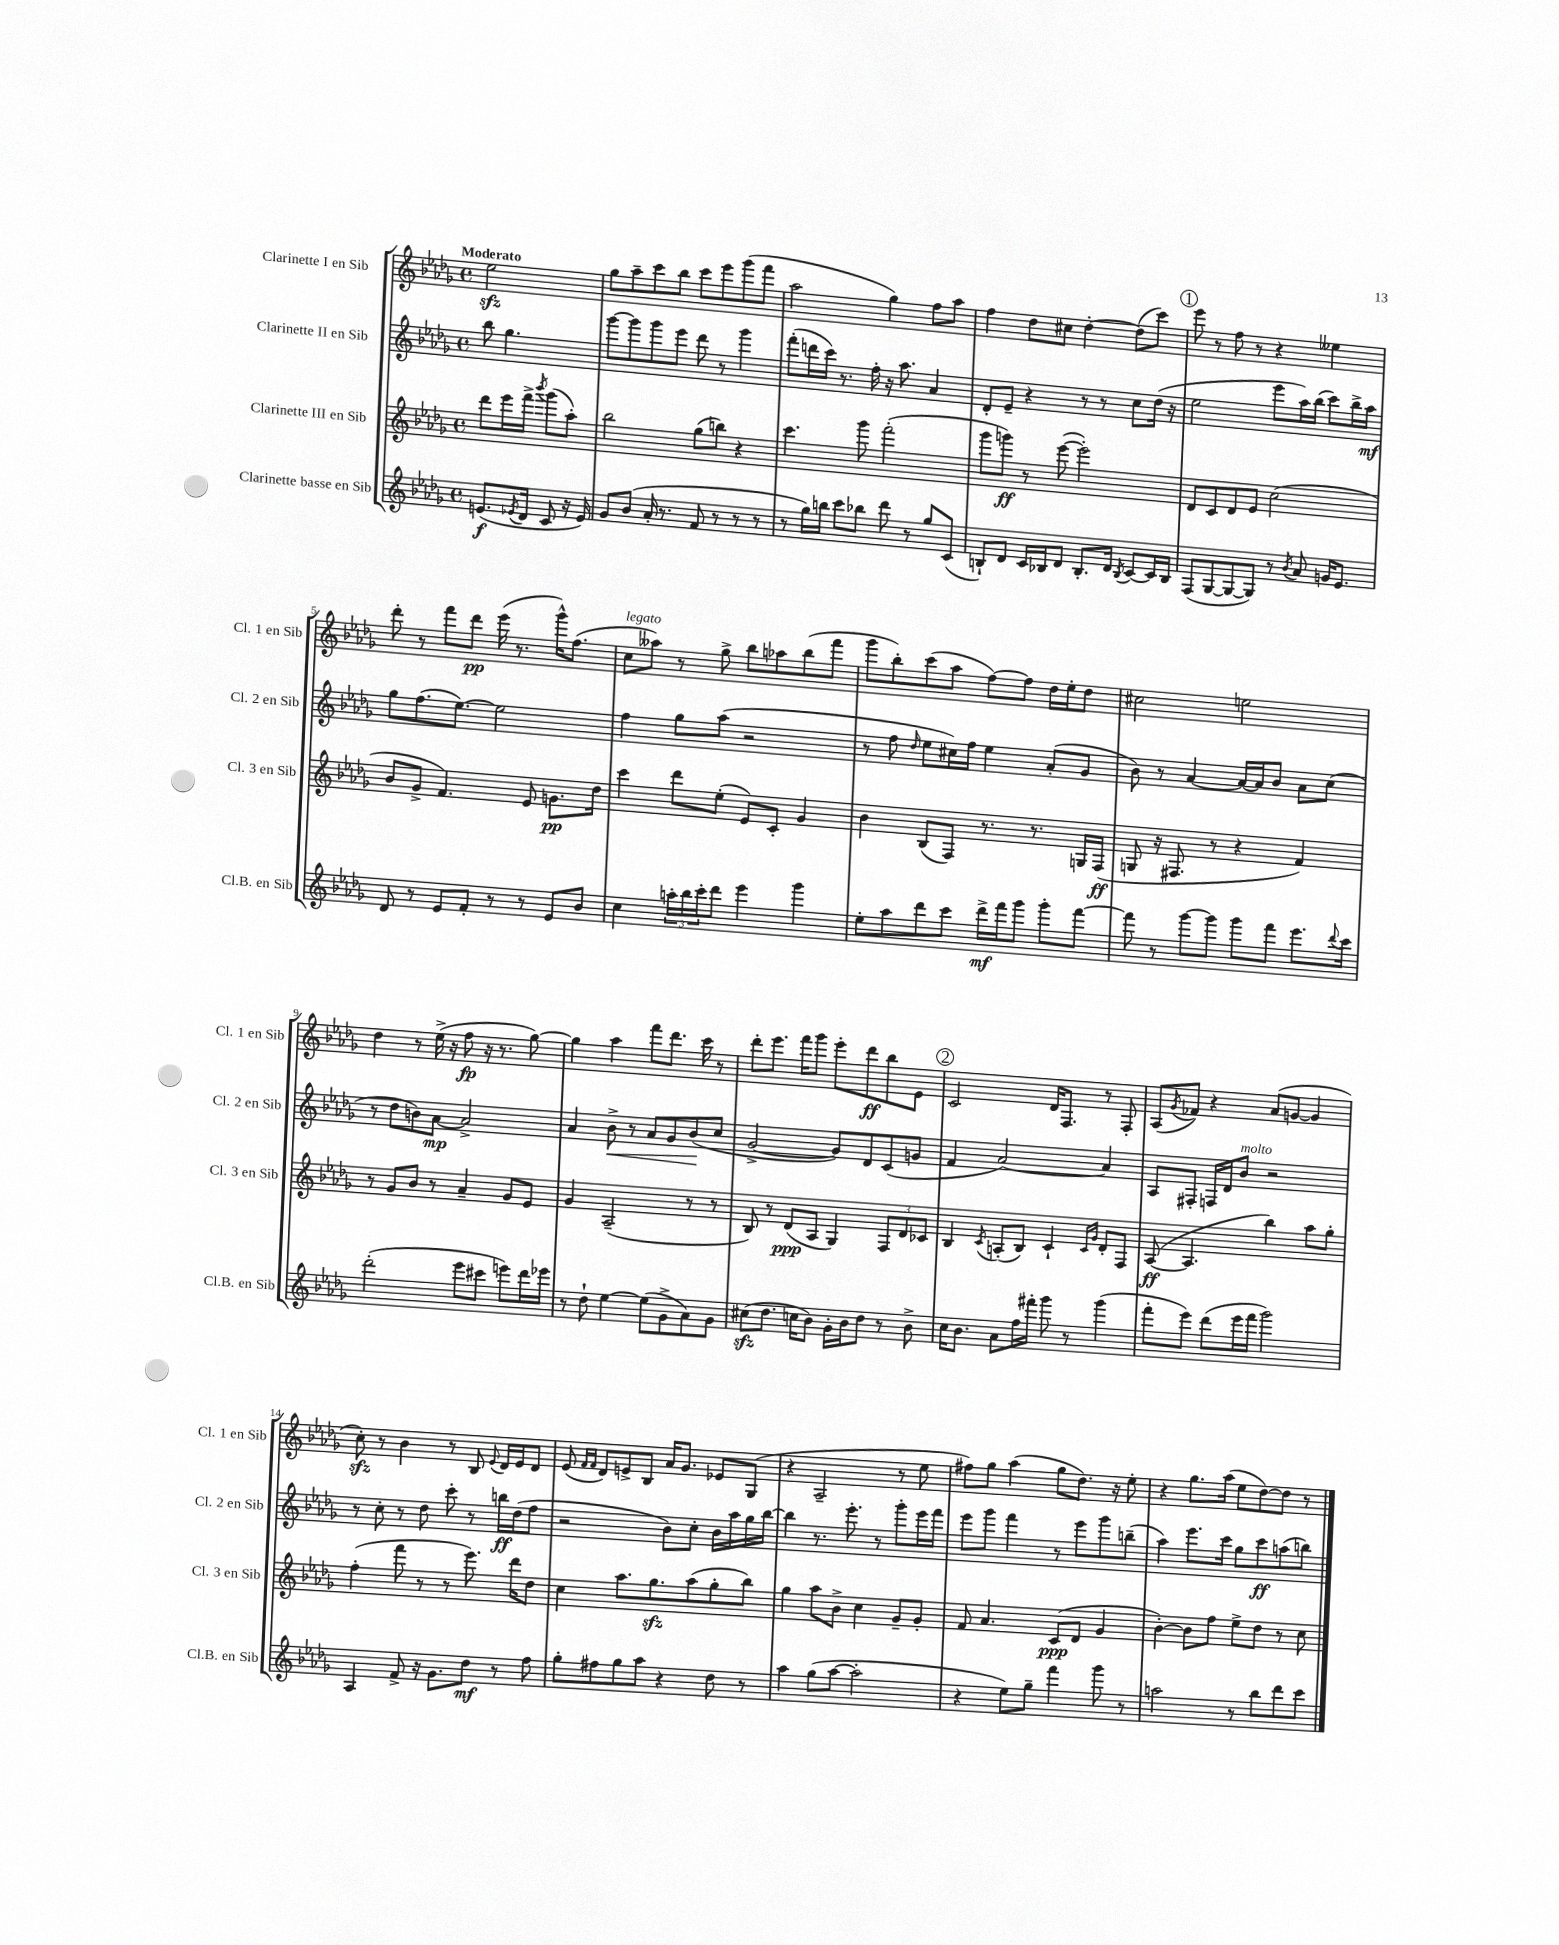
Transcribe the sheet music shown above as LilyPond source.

<<
\new StaffGroup <<
\new Staff = "s0" \with { instrumentName = "Clarinette I en Sib" shortInstrumentName = "Cl. 1 en Sib" } {
    \clef treble \key des \major \defaultTimeSignature \time 4/4 \partial 2 \tempo "Moderato"
    ees''2\sfz |
    ges''8 aes''8-- c'''8 bes''8 c'''8 ees'''8 ges'''8( f'''8 |
    aes''2 ges''4) f''8 aes''8 |
    f''4 des''8 cis''8 des''4~-. des''8( c'''8) |
    \mark \markup { \circle "1" } ees'''8 r8 f''8 r8 r4 eeses''4 |
    des'''8-. r8 f'''8 des'''8\pp ees'''16( r8. ges'''16-^) f''8.( |
    c''8^\markup { \italic "legato" } aeses''8) r8 ges''8-> bes''8 aes''8 bes''8( f'''8 |
    ges'''8 bes''8-.) c'''8( aes''8 f''8~) f''8 des''16 ees''16-. des''8 |
    cis''2 e''2 |
    des''4 r8 ees''16->( r16 f''8\fp r16 r8. ges''8~) |
    ges''4 aes''4 f'''8 des'''8. c'''16 r8 |
    des'''8-. ees'''8. f'''16 ges'''8 ees'''8-. des'''8\ff bes''8 ees'8 |
    \mark \markup { \circle "2" } c'2 des'16 f8. r8 f8-. |
    aes8( \acciaccatura { ges'8 } fes'8) r4 aes'8( g'8~ g'4 |
    c''8-.\sfz) r8 bes'4 r8 bes8 \appoggiatura { ees'8 } des'16 ees'16 des'8 |
    ees'8( \grace { f'16 f'16 } des'8) e'8-> bes8 aes'16 ges'8. ees'8 ges8( |
    r4 aes2-- r8 ees''8 |
    fis''8) ges''8 aes''4( ges''8 des''8.) r16 ees''8-. |
    r4 ges''8. aes''16( ees''8 des''8~) des''8 r8 \bar "|." |
}
\new Staff = "s1" \with { instrumentName = "Clarinette II en Sib" shortInstrumentName = "Cl. 2 en Sib" } {
    \clef treble \key des \major \defaultTimeSignature \time 4/4 \partial 2
    bes''8 ges''4. |
    ges'''8~ ges'''8 ges'''8 ees'''8 des'''8 r8 ges'''4 |
    f'''8-.( d'''16 c'''16) r8. f''16-. r16 aes''8. aes'4 |
    des'8-. ees'8-- r4 r8 r8 c''8 des''16( r16 |
    \mark \markup { \circle "1" } ees''2 ees'''8 aes''16) bes''16( c'''8) bes''16-> aes''16\mf |
    ges''8 f''8.( ees''8.~) ees''2 |
    f''4 ges''8 aes''8( r2 |
    r8 f''8 \grace { des''16 } ees''8 cis''16) f''16 ees''4 aes'8-.( ges'8 |
    bes'8) r8 aes'4~ aes'16~ aes'16 bes'8 aes'8 c''8( |
    r8 des''8 b'8) aes'8~\mp aes'2-> |
    aes'4 bes'8->\< r8 aes'8 ges'8 bes'8\!( c''8 |
    ges'2~-> ges'8) des'8 c'8( g'8 |
    \mark \markup { \circle "2" } f'4 aes'2~) aes'4 |
    aes8 fis8-. f16 des'16 bes'8^\markup { \italic "molto" } r2 |
    r8 c''8-. r8 des''8 c'''8-. r8 b''16\ff des''16( f''8 |
    r2 bes'8) c''8-. bes'16 aes''16 ges''16 bes''16~ |
    bes''4 r8. ees'''8.-. r8 ges'''8-. ees'''16 f'''16 |
    ees'''8 ges'''8 f'''4 r8 ees'''8 ges'''8 b''8--( |
    aes''4) ees'''8. c'''16 ges''8 c'''8\ff a''8( b''8) \bar "|." |
}
\new Staff = "s2" \with { instrumentName = "Clarinette III en Sib" shortInstrumentName = "Cl. 3 en Sib" } {
    \clef treble \key des \major \defaultTimeSignature \time 4/4 \partial 2
    des'''8 ees'''16 f'''16-> \acciaccatura { bes'''8 } ges'''8( aes''8-.) |
    bes''2 ges''8( b''8) r4 |
    c'''4. ges'''8 f'''2-.( |
    ges'''8 g'''8\ff) r8 ees'''8~( ees'''2-.) |
    \mark \markup { \circle "1" } des'8 c'8 des'8 ees'8 c''2( |
    bes'8 ges'8-> f'4.) ees'8 g'8.\pp des''16 |
    c'''4 des'''8 ees''8-.( ees'8) c'8-. ges'4 |
    bes'4 bes8( f8) r8. r8. g16 f16\ff( |
    g8 r16 fis8. r8 r4 f'4) |
    r8 ges'8 bes'8 r8 aes'4-- ges'8 ees'8 |
    ges'4 aes2--( r8 r8 |
    bes8) r8 des'8\ppp( aes8 ges4) \tuplet 3/2 { f8 des'8 ces'8 } |
    \mark \markup { \circle "2" } bes4 \acciaccatura { c'8 } a8-.( bes8) c'4-! \grace { c'16 ges'16 } des'8-. f8 |
    aes8~\ff( aes4. bes''4) aes''8 ges''8-. |
    f''4-.( f'''8 r8 r8 ees'''8.) des'''16 des''8 |
    c''4 aes''8. ges''8.\sfz aes''8( ges''8-. bes''8) |
    ges''4 aes''8 bes'8-> c''4 ges'8-- ges'8-. |
    f'8 aes'4. c'8\ppp( des'8 ges'4 |
    bes'4~-.) bes'8 f''8 ees''8-> des''8 r8 c''8 \bar "|." |
}
\new Staff = "s3" \with { instrumentName = "Clarinette basse en Sib" shortInstrumentName = "Cl.B. en Sib" } {
    \clef treble \key des \major \defaultTimeSignature \time 4/4 \partial 2
    e'8.\f( \acciaccatura { ees'8 } des'16 c'8 r16 ees'16) |
    ges'8 bes'8( aes'16-. r8. f'8 r8 r8 r8 |
    r8 ges''16) b''16 c'''8 bes''8 des'''8 r8 ges''8 c'8( |
    b8-!) des'8 c'16 bes16 des'8 bes8.-. des'16 \acciaccatura { bes8 } c'8~ c'16 bes16 |
    \mark \markup { \circle "1" } f8( ges8~ ges8~ ges8) r8 \acciaccatura { bes'8 } aes'8 g'16 ees'8. |
    des'8 r8 ees'8 f'8-. r8 r8 ees'8 bes'8 |
    c''4 \tuplet 3/2 { a''16-. bes''16 c'''16-. } des'''8 ees'''4 ges'''4 |
    ees''8-. aes''8 des'''8 c'''8 des'''16->\mf f'''16 ges'''8 ges'''8-. f'''8~ |
    f'''8 r8 ges'''8~ ges'''8 ges'''8 f'''8 ees'''8. \appoggiatura { des'''8 } c'''16 |
    des'''2-.( ees'''8 cis'''8 e'''8) des'''16 ees'''16 |
    r8 des''8-! ees''4~ ees''8( ges'8-> aes'8) ges'8 |
    cis''8\sfz( des''8. c''16 bes'8) ges'16-. bes'16 des''8 r8 bes'8-> |
    \mark \markup { \circle "2" } c''16 bes'8. aes'8 f''16 fis'''16-. ges'''8 r8 ges'''4( |
    f'''8-. ees'''8) des'''8( ees'''16 f'''16 ges'''2) |
    aes4 f'8-> r16 ges'8. des''8\mf r8 f''8 |
    ges''8-. fis''8 ges''8 aes''8 r4 des''8 r8 |
    aes''4 ges''8( aes''8~ aes''2-. |
    r4 ees''8) ges''8-- f'''4 ges'''8 r8 |
    a''2 r8 bes''8 des'''8 c'''8 \bar "|." |
}
>>
>>
